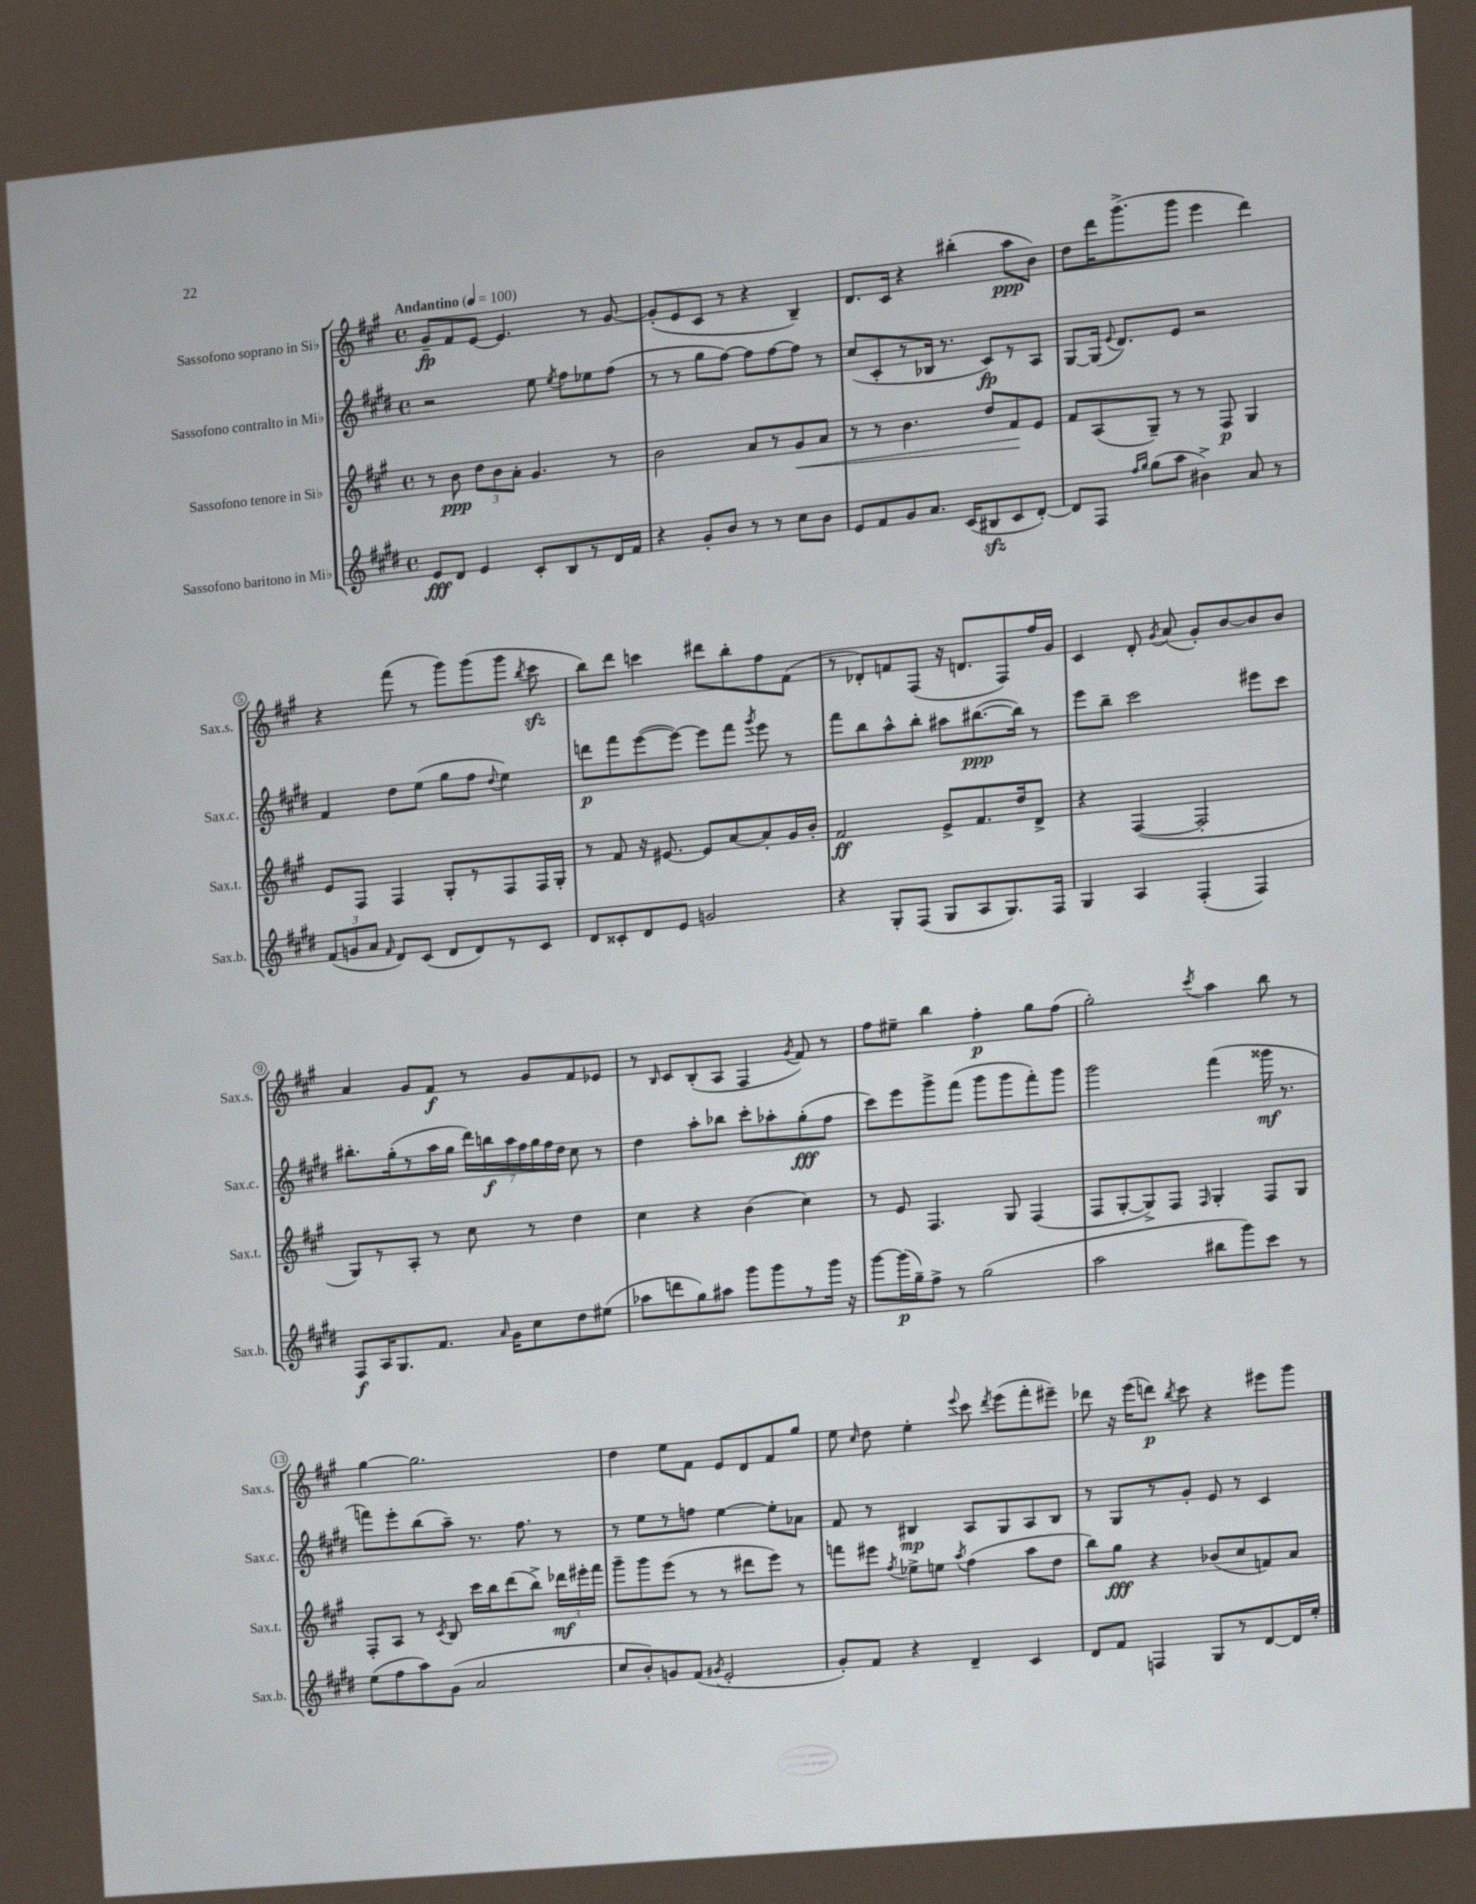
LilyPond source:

<<
\new StaffGroup <<
\new Staff = "s0" \with { instrumentName = "Sassofono soprano in Sib" shortInstrumentName = "Sax.s." } {
    \clef treble \key a \major \defaultTimeSignature \time 4/4 \tempo "Andantino" 4 = 100
    \autoBeamOff gis'8[--\fp fis'8 e'8]~ e'4. r8 gis'8~ |
    gis'8[-.( e'8 cis'8] r8 r4 b4--) |
    d'8.[ cis'16] r4 bis''4-.( a''8[\ppp b'8]) |
    d''8[ d'''16 gis'''8.->( gis'''8] e'''4 d'''4) |
    r4 fis'''8( r8 gis'''8[) gis'''8( gis'''8] \acciaccatura { b''8 } cis'''8\sfz |
    b''8[) d'''8] c'''4 dis'''8[ b''8-. fis''8 fis'8]( |
    r8 des'8[-.) f'8 fis8]( r16 d'8.[ fis8) fis''16 gis'16] |
    cis'4 d'8-. \acciaccatura { gis'8 } a'8( gis'8[-.) b'8~ b'8 b'8] |
    a'4 gis'8[ fis'8]\f r8 gis'8[ fis'8 ees'8] |
    r8 \grace { b16 } cis'8[ b8-.( a8] fis4 \acciaccatura { gis'8 } fis'8) r8 |
    fis''8[ eis''8]-- b''4 fis''4-.\p gis''8[ fis''8]( |
    gis''2-.) \acciaccatura { cis'''8 } a''4 b''8 r8 |
    gis''4~ gis''2. |
    d''4 e''8[ fis'8] e'8[ d'8 fis'8 gis''8] |
    e''8 \grace { cis''16 } d''8 e''4-. \appoggiatura { e'''8 } cis'''8 \acciaccatura { d'''8 } e'''8[( fis'''8-. eis'''8]--) |
    des'''8 r16 e'''16[( d'''8]\p) \acciaccatura { b''8 } cis'''8 r4 eis'''8[ gis'''8] \bar "|." |
}
\new Staff = "s1" \with { instrumentName = "Sassofono contralto in Mib" shortInstrumentName = "Sax.c." } {
    \clef treble \key e \major \defaultTimeSignature \time 4/4
    \autoBeamOff r2 e''8 \acciaccatura { e''8 } fis''8[ ees''8 fis''8]( |
    r8 r8 gis''8[ fis''8]~) fis''8[ fis''8~ fis''8] r8 |
    cis''8[( cis'8-. r8 bes16] r8. cis'8[\fp) r8 a8] |
    gis8[~ gis16]( \appoggiatura { e'8 } dis'8.[) e'8] r2 |
    fis'4 dis''8[ e''8]( gis''8[ fis''8] \appoggiatura { dis''8 } e''4) |
    d'''8[\p fis'''8 e'''8~( e'''8]~) e'''8[ fis'''8] \acciaccatura { gis'''8 } e'''8 r8 |
    fis'''8[ b''8 a''8-^ b''8]-. ais''8[ bis''8.~\ppp( bis''16]) r8 |
    e'''8[ b''8]-- cis'''2 eis'''8[ cis'''8] |
    bis''8.[-. gis''16-.( r8 a''16 gis''16] \tuplet 7/4 { dis'''16[) b''16\f a''16 fis''16 gis''16 fis''16 dis''16] } cis''8 r8 |
    dis''4 a''8[-. bes''8] cis'''8[-. aes''8-. gis''8-.\fff( fis''8] |
    cis'''8[) e'''8 gis'''8-> fis'''8]( gis'''8[ gis'''8 fis'''8-.) gis'''8] |
    gis'''2 fis'''4( gisis'''16\mf r8. |
    f'''8[) e'''8-. b''8( a''8]--) r8. fis''8. r8 |
    r8 e''8[ r8 f''8] e''4~ e''8[-. aes'8] |
    fis'8 r8 bis4\mp a8[ gis8 a8 bis8] |
    r8 gis8[ r8 gis'8]-. e'8 r8 cis'4 \bar "|." |
}
\new Staff = "s2" \with { instrumentName = "Sassofono tenore in Sib" shortInstrumentName = "Sax.t." } {
    \clef treble \key a \major \defaultTimeSignature \time 4/4
    \autoBeamOff r8 b'8\ppp \tuplet 3/2 { d''8[ b'8 a'8]-. } gis'4. r8 |
    b'2 a'8[ r8 gis'8\< a'8] |
    r8 r8 b'4. d''8[ fis'8\! e'8] |
    fis'8[ a8( gis8]--) r8 r8 fis8\p gis4 |
    e'8[ fis8] fis4 gis8[-. r8 fis8 fis16 gis16]-. |
    r8 fis'8 r16 eis'8.~ eis'8[ a'8~ a'8-. gis'16 b'16]-. |
    fis'2\ff e'8[-> fis'8. d''16 d'8]-> |
    r4 fis4~( fis2-. |
    gis8[) r8 a8]-. r8 cis''8 r8 d''4 |
    cis''4 r4 b'4( cis''4) |
    r8 e'8 fis4. gis8 fis4( |
    fis8[ gis8~-. gis8->) fis8] \grace { fis16 } gis4-. fis8[ gis8] |
    fis8[-. a8] r8 \acciaccatura { cis'8 } b8 cis'''16[ b''16 d'''8( b''8]->) \tuplet 3/2 { des'''16[\mf eis'''16-. fis'''16] } |
    gis'''8[-- gis'''8 e'''8]( r8 r8 dis'''8[ e'''8]) r8 |
    f'''8[ eis'''8] \acciaccatura { fis''8 } ees''8[-> e''8] \acciaccatura { a''8 } fis''4( a''8[ d''8] |
    b''8[) gis''8]\fff r4 bes'8[( cis''8 f'8) a'8] \bar "|." |
}
\new Staff = "s3" \with { instrumentName = "Sassofono baritono in Mib" shortInstrumentName = "Sax.b." } {
    \clef treble \key e \major \defaultTimeSignature \time 4/4
    \autoBeamOff e'8[\fff dis'8] e'4 cis'8[-. b8 r8 dis'16 fis'16] |
    r4 gis'8[-. b'8] r8 r8 cis''8[ b'8] |
    e'8[ fis'8 gis'8 a'8.] cis'16[( bis8\sfz cis'8 dis'8]~-.) |
    dis'8[ fis8] \grace { fis''16[ gis''16] } gis''8[( a''8] bis'4->) a'8 r8 |
    \tuplet 3/2 { fis'8[( g'8 a'8] } \grace { fis'16 } dis'8[) cis'8]( dis'8[ dis'8) r8 cis'8] |
    dis'8[ cisis'8-. dis'8 e'8] g'2 |
    r4 gis8[-. fis8]( gis8[ a8 gis8.) fis16] |
    gis4 a4 fis4-.( fis4) |
    fis8[\f a16 gis8. fis'8.] \grace { a'16 } gis'16[ cis''8 dis''8 eis''8]( |
    aes''8[ d'''8 gis''8) ais''8] gis'''8[ gis'''8 r8 gis'''16] r16 |
    gis'''8[~ gis'''16\p( gis''16--) fis''8]-> r8 gis''2( |
    a''2 bis''8[ gis'''8) cis'''8] r8 |
    e''8[( fis''8 a''8) gis'8]( a'2 |
    cis''8[ b'8-.) g'8 fis'8]( \acciaccatura { gis'8 } e'2-. |
    gis'8[-.) fis'8] r4 dis'4-- cis'4 |
    dis'8[ fis'8] f4 gis8[ r8 dis'8~ dis'16 e''16]-. \bar "|." |
}
>>
>>
\layout { \context { \Score \override BarNumber.stencil = #(make-stencil-circler 0.1 0.3 ly:text-interface::print) } }
